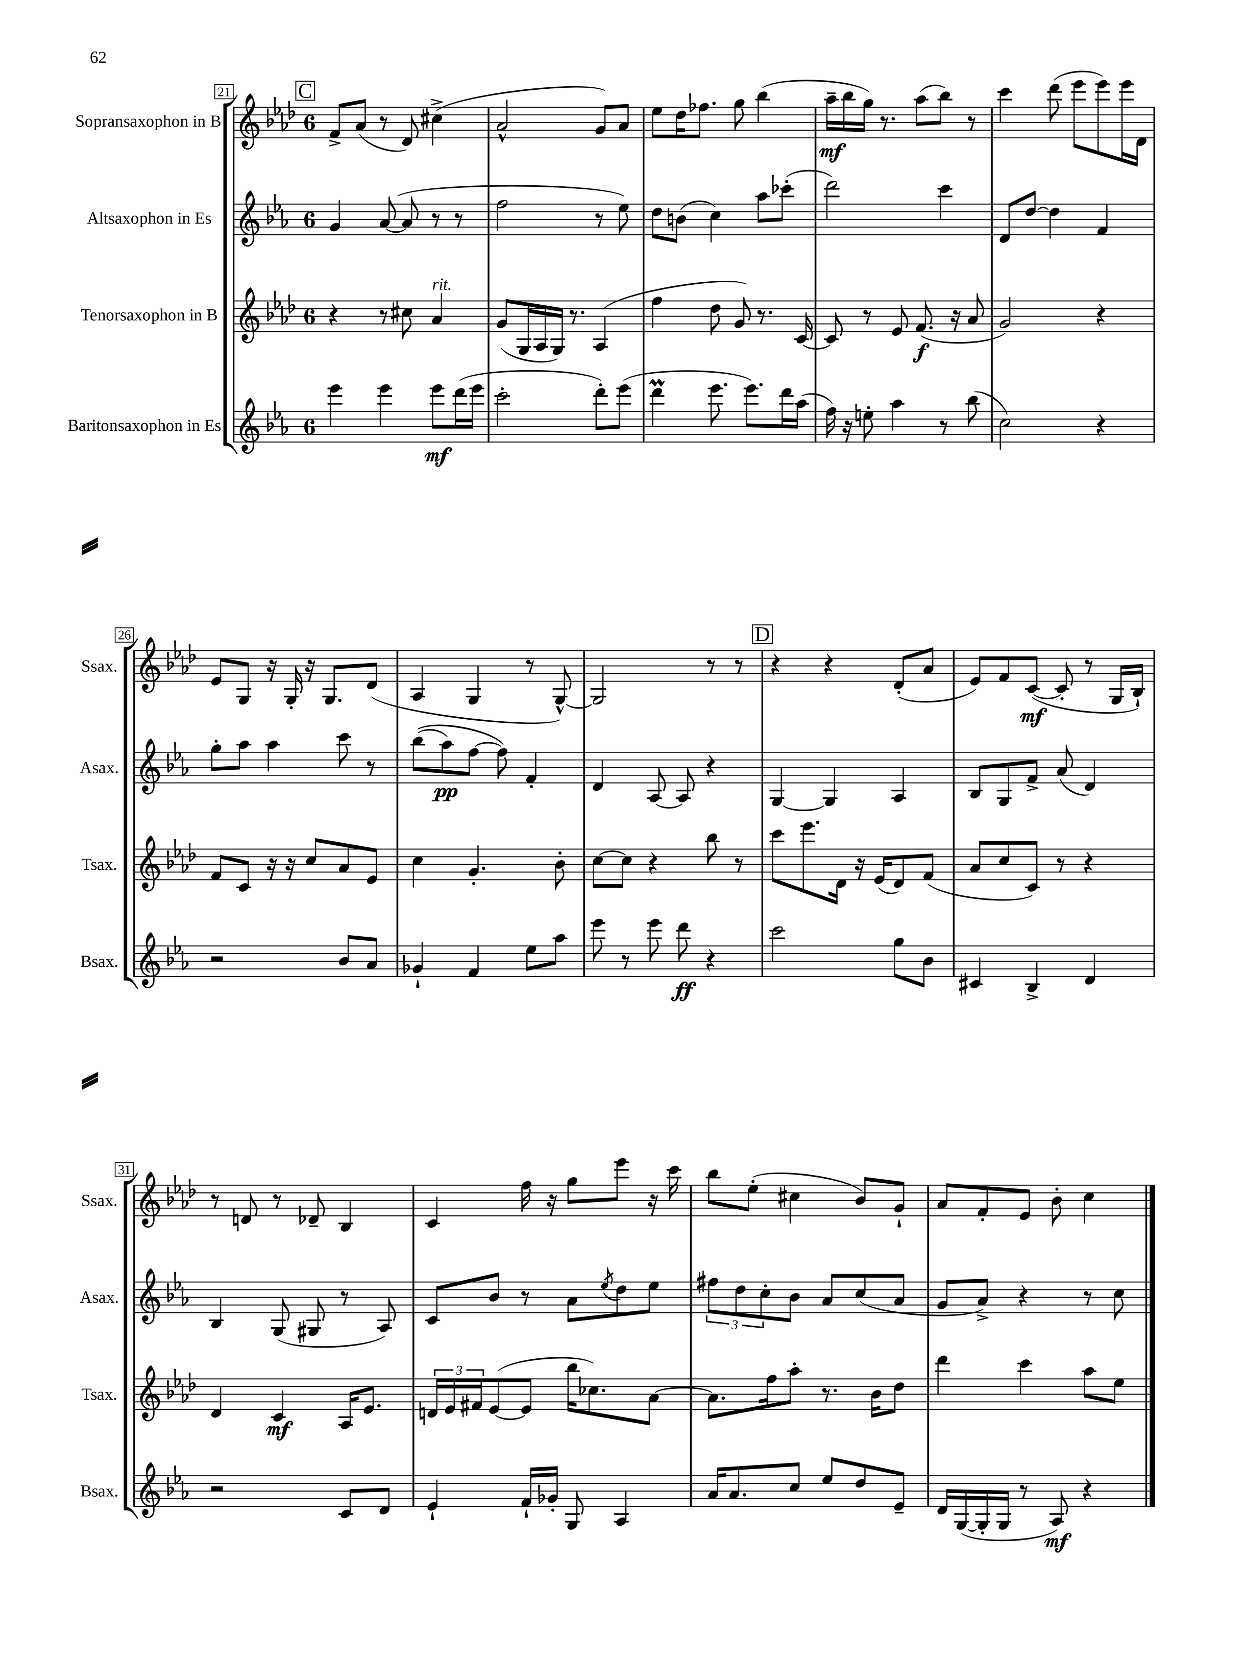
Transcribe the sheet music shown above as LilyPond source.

<<
\new StaffGroup <<
\new Staff = "s0" \with { instrumentName = "Sopransaxophon in B" shortInstrumentName = "Ssax." } {
    \clef treble \key aes \major \once \override Staff.TimeSignature.style = #'single-digit \time 6/8
    \mark \markup { \box "C" } f'8-> aes'8( r8 des'8) cis''4->( |
    aes'2-^ g'8) aes'8 |
    ees''8 des''16 fes''8. g''8 bes''4( |
    aes''16--\mf bes''16 g''16) r8. aes''8( bes''8) r8 |
    c'''4 des'''8( ees'''8 ees'''8) ees'''16 des'16 |
    ees'8 g8 r16 g16-. r16 g8. des'8( |
    aes4 g4 r8 g8~-^) |
    g2 r8 r8 |
    \mark \markup { \box "D" } r4 r4 des'8-.( aes'8 |
    ees'8) f'8 c'8~\mf( c'8-. r8 g16 bes16-!) |
    r8 d'8 r8 des'8-- bes4 |
    c'4 f''16 r16 g''8 ees'''8 r16 c'''16 |
    bes''8 ees''8-.( cis''4 bes'8) g'8-! |
    aes'8 f'8-. ees'8 bes'8-. c''4 \bar "|." |
}
\new Staff = "s1" \with { instrumentName = "Altsaxophon in Es" shortInstrumentName = "Asax." } {
    \clef treble \key ees \major \once \override Staff.TimeSignature.style = #'single-digit \time 6/8
    \mark \markup { \box "C" } g'4 aes'8~( aes'8 r8 r8 |
    f''2 r8 ees''8) |
    d''8 b'8( c''4) aes''8 ces'''8-.( |
    d'''2) c'''4 |
    d'8 d''8~ d''4 f'4 |
    g''8-. aes''8 aes''4 c'''8 r8 |
    bes''8(\( aes''8\pp) f''8~ f''8\) f'4-. |
    d'4 aes8~ aes8 r4 |
    \mark \markup { \box "D" } g4~ g4 aes4 |
    bes8 g8 f'8-> aes'8( d'4) |
    bes4 g8( gis8 r8 aes8) |
    c'8 bes'8 r8 aes'8 \acciaccatura { ees''8 } d''8 ees''8 |
    \tuplet 3/2 { fis''8 d''8 c''8-. } bes'8 aes'8 c''8( aes'8 |
    g'8 aes'8->) r4 r8 c''8 \bar "|." |
}
\new Staff = "s2" \with { instrumentName = "Tenorsaxophon in B" shortInstrumentName = "Tsax." } {
    \clef treble \key aes \major \once \override Staff.TimeSignature.style = #'single-digit \time 6/8
    \mark \markup { \box "C" } r4 r8 cis''8 aes'4^\markup { \italic "rit." } |
    g'8( g16 aes16 g16) r8. aes4( |
    f''4 des''8 g'8) r8. c'16~ |
    c'8 r8 ees'8 f'8.\f( r16 aes'8 |
    g'2) r4 |
    f'8 c'8 r16 r16 c''8 aes'8 ees'8 |
    c''4 g'4.-. bes'8-. |
    c''8~ c''8 r4 bes''8 r8 |
    \mark \markup { \box "D" } c'''8 ees'''8. des'16 r16 ees'16( des'8) f'8( |
    aes'8 c''8 c'8) r8 r4 |
    des'4 c'4\mf aes16 ees'8. |
    \tuplet 3/2 { d'16 ees'16 fis'16 } ees'8~( ees'8 bes''16 ces''8.) aes'8~ |
    aes'8. f''16 aes''8-. r8. bes'16 des''8 |
    des'''4 c'''4 aes''8 ees''8 \bar "|." |
}
\new Staff = "s3" \with { instrumentName = "Baritonsaxophon in Es" shortInstrumentName = "Bsax." } {
    \clef treble \key ees \major \once \override Staff.TimeSignature.style = #'single-digit \time 6/8
    \mark \markup { \box "C" } ees'''4 ees'''4 ees'''8\mf d'''16( ees'''16 |
    c'''2-. d'''8-.) ees'''8( |
    d'''4\prall ees'''8. ees'''8.) d'''16 aes''16( |
    f''16) r16 e''8-. aes''4 r8 bes''8( |
    c''2) r4 |
    r2 bes'8 aes'8 |
    ges'4-! f'4 ees''8 aes''8 |
    ees'''8 r8 ees'''8 d'''8\ff r4 |
    \mark \markup { \box "D" } c'''2 g''8 bes'8 |
    cis'4 bes4-> d'4 |
    r2 c'8 d'8 |
    ees'4-! f'16-! ges'16-. g8 aes4 |
    aes'16 aes'8. c''8 ees''8 d''8 ees'8-- |
    d'16 g16~( g16-. g16 r8 aes8\mf) r4 \bar "|." |
}
>>
>>
\layout { \context { \Score currentBarNumber = #21 \override BarNumber.stencil = #(make-stencil-boxer 0.1 0.3 ly:text-interface::print) } }
